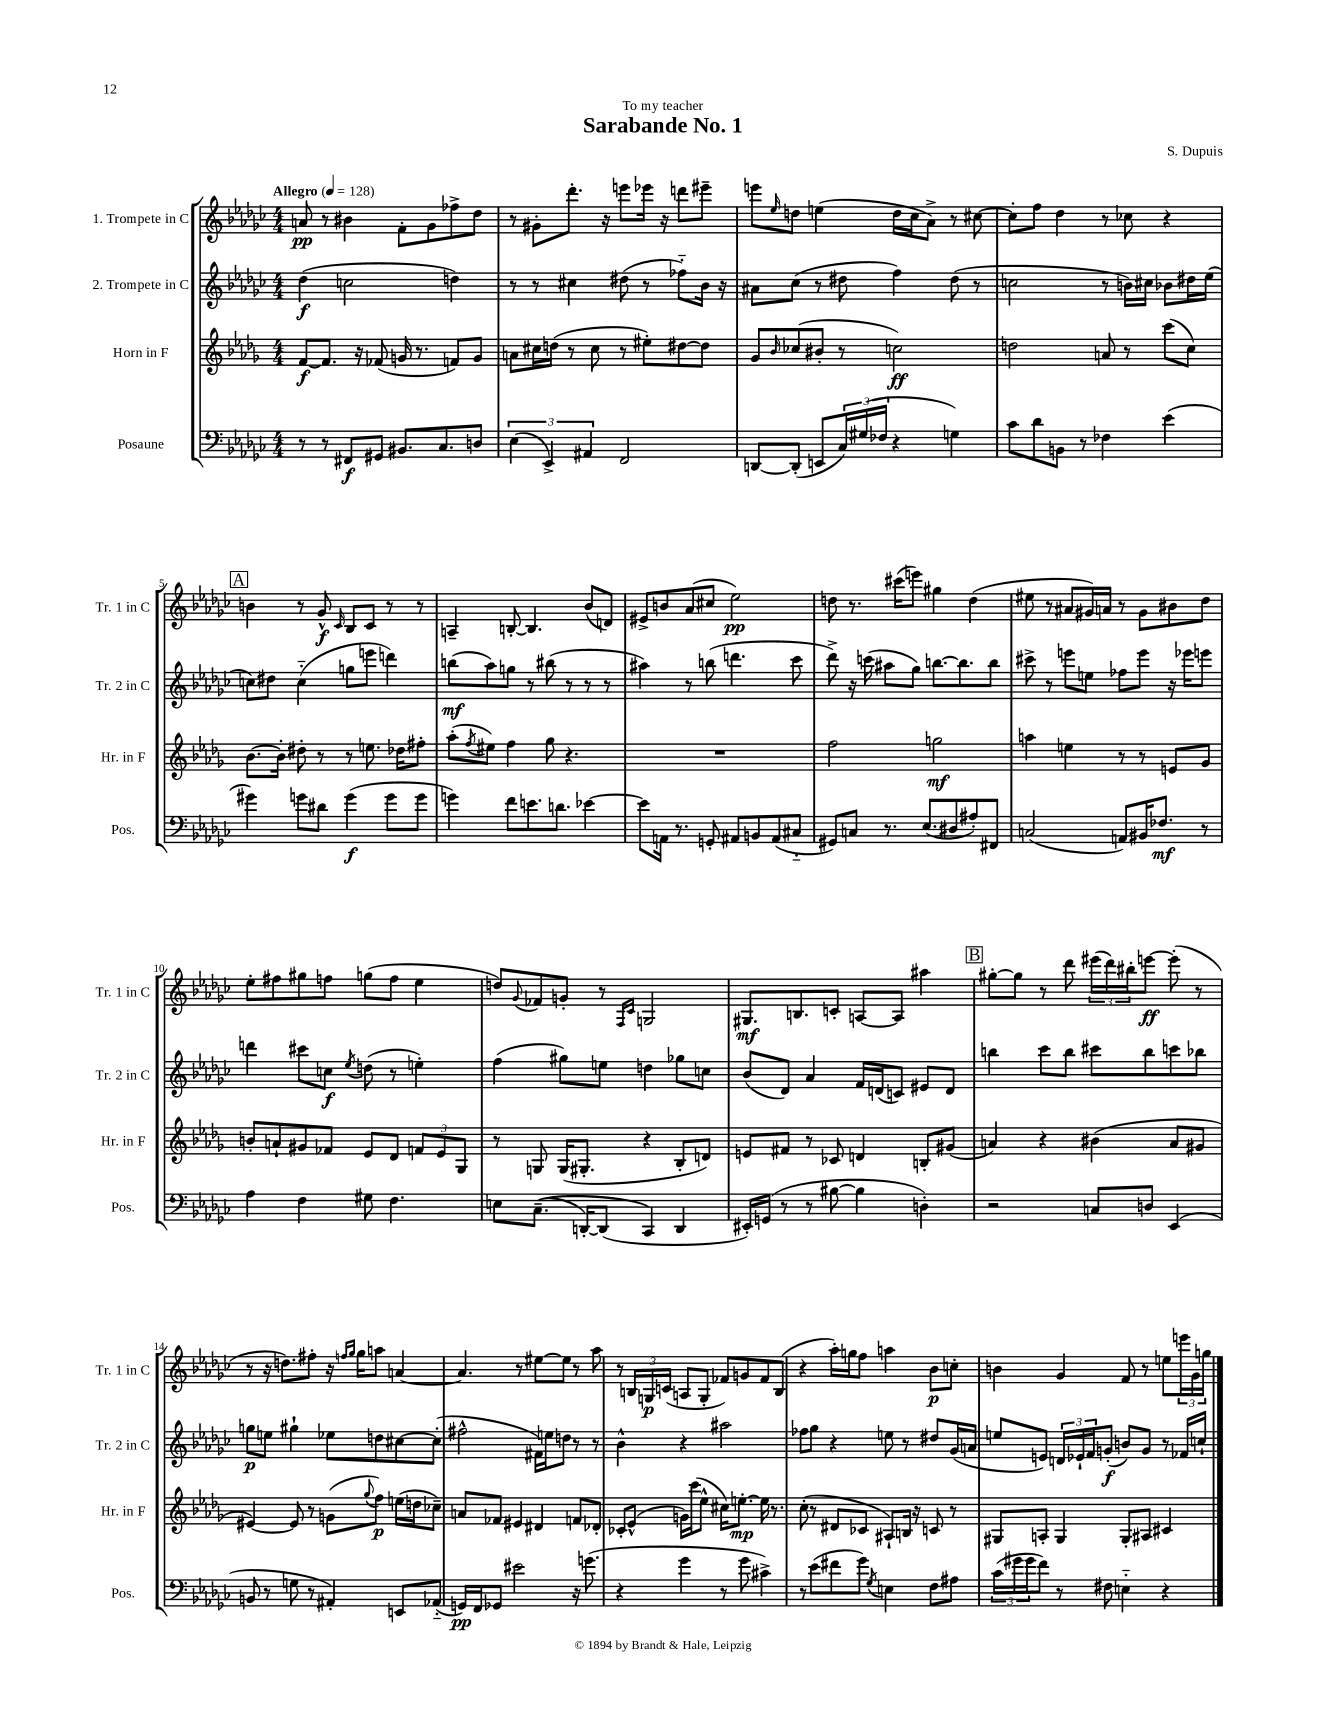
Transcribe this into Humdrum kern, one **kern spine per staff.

**kern	**kern	**kern	**kern
*staff4	*staff3	*staff2	*staff1
*clefF4	*clefG2	*clefG2	*clefG2
*k[b-e-a-d-g-c-]	*k[b-e-a-d-g-]	*k[b-e-a-d-g-c-]	*k[b-e-a-d-g-c-]
*M4/4	*M4/4	*M4/4	*M4/4
*MM128	*MM128	*MM128	*MM128
8r	[8f/L	(4dd-\	8a/
8r	8.f/]J	.	8r
8FF#/L	.	2cc\	4b#\
.	16r	.	.
8GG#/J	(8f-/	.	.
8.BB#/L	16g/	.	8f'\L
.	8.r	.	.
.	.	.	8g-\
8.C-/	.	.	.
.	8f/L)	4dd\)	8ff-^\
8D/J	8g/J	.	8dd-\J
=	=	=	=
(6E-\	8a\L	8r	8r
.	16cc#\L	8r	8g#'\L
6EE-^/)	.	.	.
.	(16dd\JJ	.	.
.	8r	4cc#\	8.ddd-'\J
6AA#/	.	.	.
.	8cc#\	.	.
.	.	.	16r
2FF/	8r	(8dd#\	8eee\L
.	8ee#'\L)	8r	16eee-\Jk
.	.	.	16r
.	[8dd#\	8ff-'~\L)	8ddd\L
.	8dd#\]J	16b-\Jk	8eee#~\J
.	.	16r	.
=	=	=	=
[8DD/L	8g-/L	8a#\L	8eee\L
.	16qqb-/	.	16qqee-/
(8DD'/]J	(8cc-/	(8cc-\J	8dd\J
8EE/L	8b#'/J	8r	(4ee\
24C-/L)	8r	8dd#\	.
(24G#/	.	.	.
24F-/JJ	.	.	.
4r	2cc\)	4ff\)	16dd\LL
.	.	.	16cc-\J
.	.	.	8a-^\J)
4G\)	.	(8dd#\	8r
.	.	8r	[8cc#\
=	=	=	=
8c-\L	2dd\	2cc\	8cc#'\]L
8d-\	.	.	8ff\J
8BB\J	.	.	4dd-\
8r	.	.	.
4F-\	8a/	8r	8r
.	8r	16b\LL)	8cc-\
.	.	16cc#\JJ	.
(4e-\	(8ccc\L	8b-\L	4r
.	8cc\J)	16dd#\L	.
.	.	(16ee-\JJ	.
=	=	=	=
4g#\)	[8.b-\L	8cc\L)	4b\
.	.	8dd#\J	.
.	16b-'\]Jk	.	.
8g\L	8dd#'\	(4cc'~\	8r
8d#\J	8r	.	8g-^^/
.	.	.	16qqc-/
(4g\	8r	8gg\L	8B-/L
.	8.ee\	8eee\J	8c-/J
8g\L	.	4ddd\)	8r
.	16dd-\LK	.	.
8g\J	8ff#'\J	.	8r
=	=	=	=
4g\)	(8aa-'\L	(8bb\L	4A~/
.	8qff/	.	.
.	8ee#\J)	8aa-\)	.
8f\L	4ff\	8gg\J	[8B'/
8.e\	.	8r	4.B/]
.	8gg-\	(8bb#\	.
8.d\J	.	.	.
.	4.r	8r	.
[4e-\	.	8r	(8b-/L
.	.	8r	8d/J)
=	=	=	=
8e-\]L	1r	4aa#\)	8e#^/L
16AA\Jk	.	.	8b/
8.r	.	.	.
.	.	8r	(8a-/
8GG'/	.	(8bb\	8cc#/J
8AA#/L	.	4.ddd\	2ee-\)
8BB/	.	.	.
(8AA#/	.	.	.
8C#'~/J	.	8ccc-\	.
=	=	=	=
8GG#/L)	2ff\	8ddd-^\)	8dd\
8C/J	.	16r	8.r
.	.	(16ccc\	.
8.r	.	8aa#\L	.
.	.	.	(16ccc#\LK
.	.	8gg-\J)	8eee\J)
(8.E-/L	.	.	.
.	2gg\	[8.bb\L	4gg#\
8D#/	.	.	.
.	.	8.bb\]	.
8A#'/)	.	.	(4dd\
8FF#/J	.	8bb\J	.
=	=	=	=
(2C/	4aa\	8ccc#^\	8ee#\
.	.	8r	8r
.	4ee\	8eee\L	8a#/L
.	.	8ee\J	16g#/L)
.	.	.	16a/JJ
8AA/L)	8r	8ff-\L	8r
16BB#/K	8r	8eee\J	8g#\L
8.F-/J	.	.	.
.	8e/L	16r	8b#\
.	.	16eee-\LK	.
8r	8g-/J	8eee\J	8dd-\J
=	=	=	=
4A-\	8b'/L	4ddd\	8ee-'\L
.	8a`/	.	8ff#\
4F\	8g#/	8ccc#\L	8gg#\
.	8f-/J	8cc\J	8ff\J
.	.	8qee-/	.
8G#\	8e-/L	(8dd\	(8gg\L
4.F\	8d-/J	8r	8ff\J
.	12f/L	4ee'\)	4ee-\
.	12e-/	.	.
.	12G-/J	.	.
=	=	=	=
8E\L	8r	(4ff\	8dd/L)
.	.	.	8qqg-/
&((8.C-~\J	8G/	.	8f-/
.	(16G/LK	8gg#\L)	8g'/J
[16DD'/LK)	8.G#'/J	.	.
(8DD/]J	.	8ee\J	8r
.	.	.	16qqF/LL
.	.	.	16qqc-/JJ
4CC-/&)	4r	4dd\	2G/
4DD/	8B-'/L	8gg-\L	.
.	8d/J)	8cc\J	.
=	=	=	=
16EE#'/LL)	8e/L	(8b-/L	8.G#/L
(16GG/JJ	.	.	.
8r	8f#/J	8d-/J)	.
.	.	.	8.B/
8r	8r	4a-/	.
[8B#\	8c-/	.	8c'/J
4B#\]	4d/	16f/LL	[8A/L
.	.	(16d/J	.
.	.	8c/J)	8A/]J
4D'\)	8B'/L	8e#/L	4aa#\
.	(8g#/J	8d/J	.
=	=	=	=
2r	4a/)	4bb\	[8gg#'\L
.	.	.	8gg#\]J
.	4r	8ccc-\L	8r
.	.	8bb\J	8ddd-\
8C/L	(4b#\	8ccc#\L	(24eee#\LL
.	.	.	24ddd-\)
.	.	.	24bb#'\J
8D/J	.	8bb\	[8eee\J
(4EE-/	8a/L	8ccc\	(8eee'\]
.	8g#/J	8bb-\J	8r
=	=	=	=
8BB/	[4e#/)	8gg\L	8r
8r	.	8ee\J	16r
.	.	.	8.dd\L)
8G\	8e#/]	4gg#`\	.
8r	8r	.	8ff#'\J
4AA#'/)	(8g\L	8ee-\L	16r
.	.	.	16qqff/LL
.	.	.	16qqgg-/JJ
.	.	.	16gg-\LK
.	8qqgg-/	.	.
.	8ff\J)	8dd\	8aa\J
8EE/L	(16ee\LL	[8cc#\	[4a/
.	16dd\J	.	.
(8AA-'~/J	8cc-~\J)	(8cc#'\]J	.
=	=	=	=
16GG/LL)	8a/L	2ff#^^\	4.a/]
16FF/J	.	.	.
8GG-/J	8f-/J	.	.
2e#\	4e#/	.	.
.	.	.	8r
.	4d#/	16f#\LL)	[8ee#\L
.	.	16ee\J	.
.	.	8dd\J	8ee#\]J
16r	8f/L	8r	8r
(8.g\	.	.	.
.	8d-'/J	8r	8aa-\
=	=	=	=
4r	8c-'/L	4b-^^\	8r
.	(8e-^^/J	.	24B/LL
.	.	.	24G/
.	.	.	(24c/JJ
4g-\	16g\LL)	4r	8A/L
.	(16ccc\J	.	.
.	8ee-^^\J	.	8G'/J
8r	16cc#\LK)	2aa#\	8f-/L)
.	[8.ee'\J	.	.
8g-\	.	.	8g/
4c#^\)	16ee\]	.	8f-/
.	8.r	.	.
.	.	.	(8B/J
=	=	=	=
8r	(8cc'\	8ff-\L	4r
(8e-\L	8r	8gg-\J	.
8f#\	8d#/L	4r	16aa-'\LL)
.	.	.	16gg\J
8g-\J)	8c-/J	.	8ff\J
8qG-/	.	.	.
4E\	8A#`/L)	8ee\	4aa\
.	16B/Jk	8r	.
.	16r	.	.
8F\L	8c/	8dd#/L	8b-\L
8A#\J	8r	(16g-/L	8cc'\J
.	.	16a/JJ	.
=	=	=	=
(24c-\LL	8G#/L	8ee/L	4b\
24g#\	.	.	.
24g#\J	.	.	.
8f\J)	8A'/J	8e/J)	.
8r	4G#/	24d/LL	4g-/
.	.	24e-`/	.
.	.	24f/J	.
8F#\	.	(8g'/J	.
4E'~\	8G#'/L	8b/L)	8f/
.	8A#/J	8g/J	8r
4r	4c#/	8r	8ee\L
.	.	16f-/LL	24eee\L
.	.	.	24g-\
.	.	16cc`/JJ	.
.	.	.	24gg\JJ
==	==	==	==
*-	*-	*-	*-
